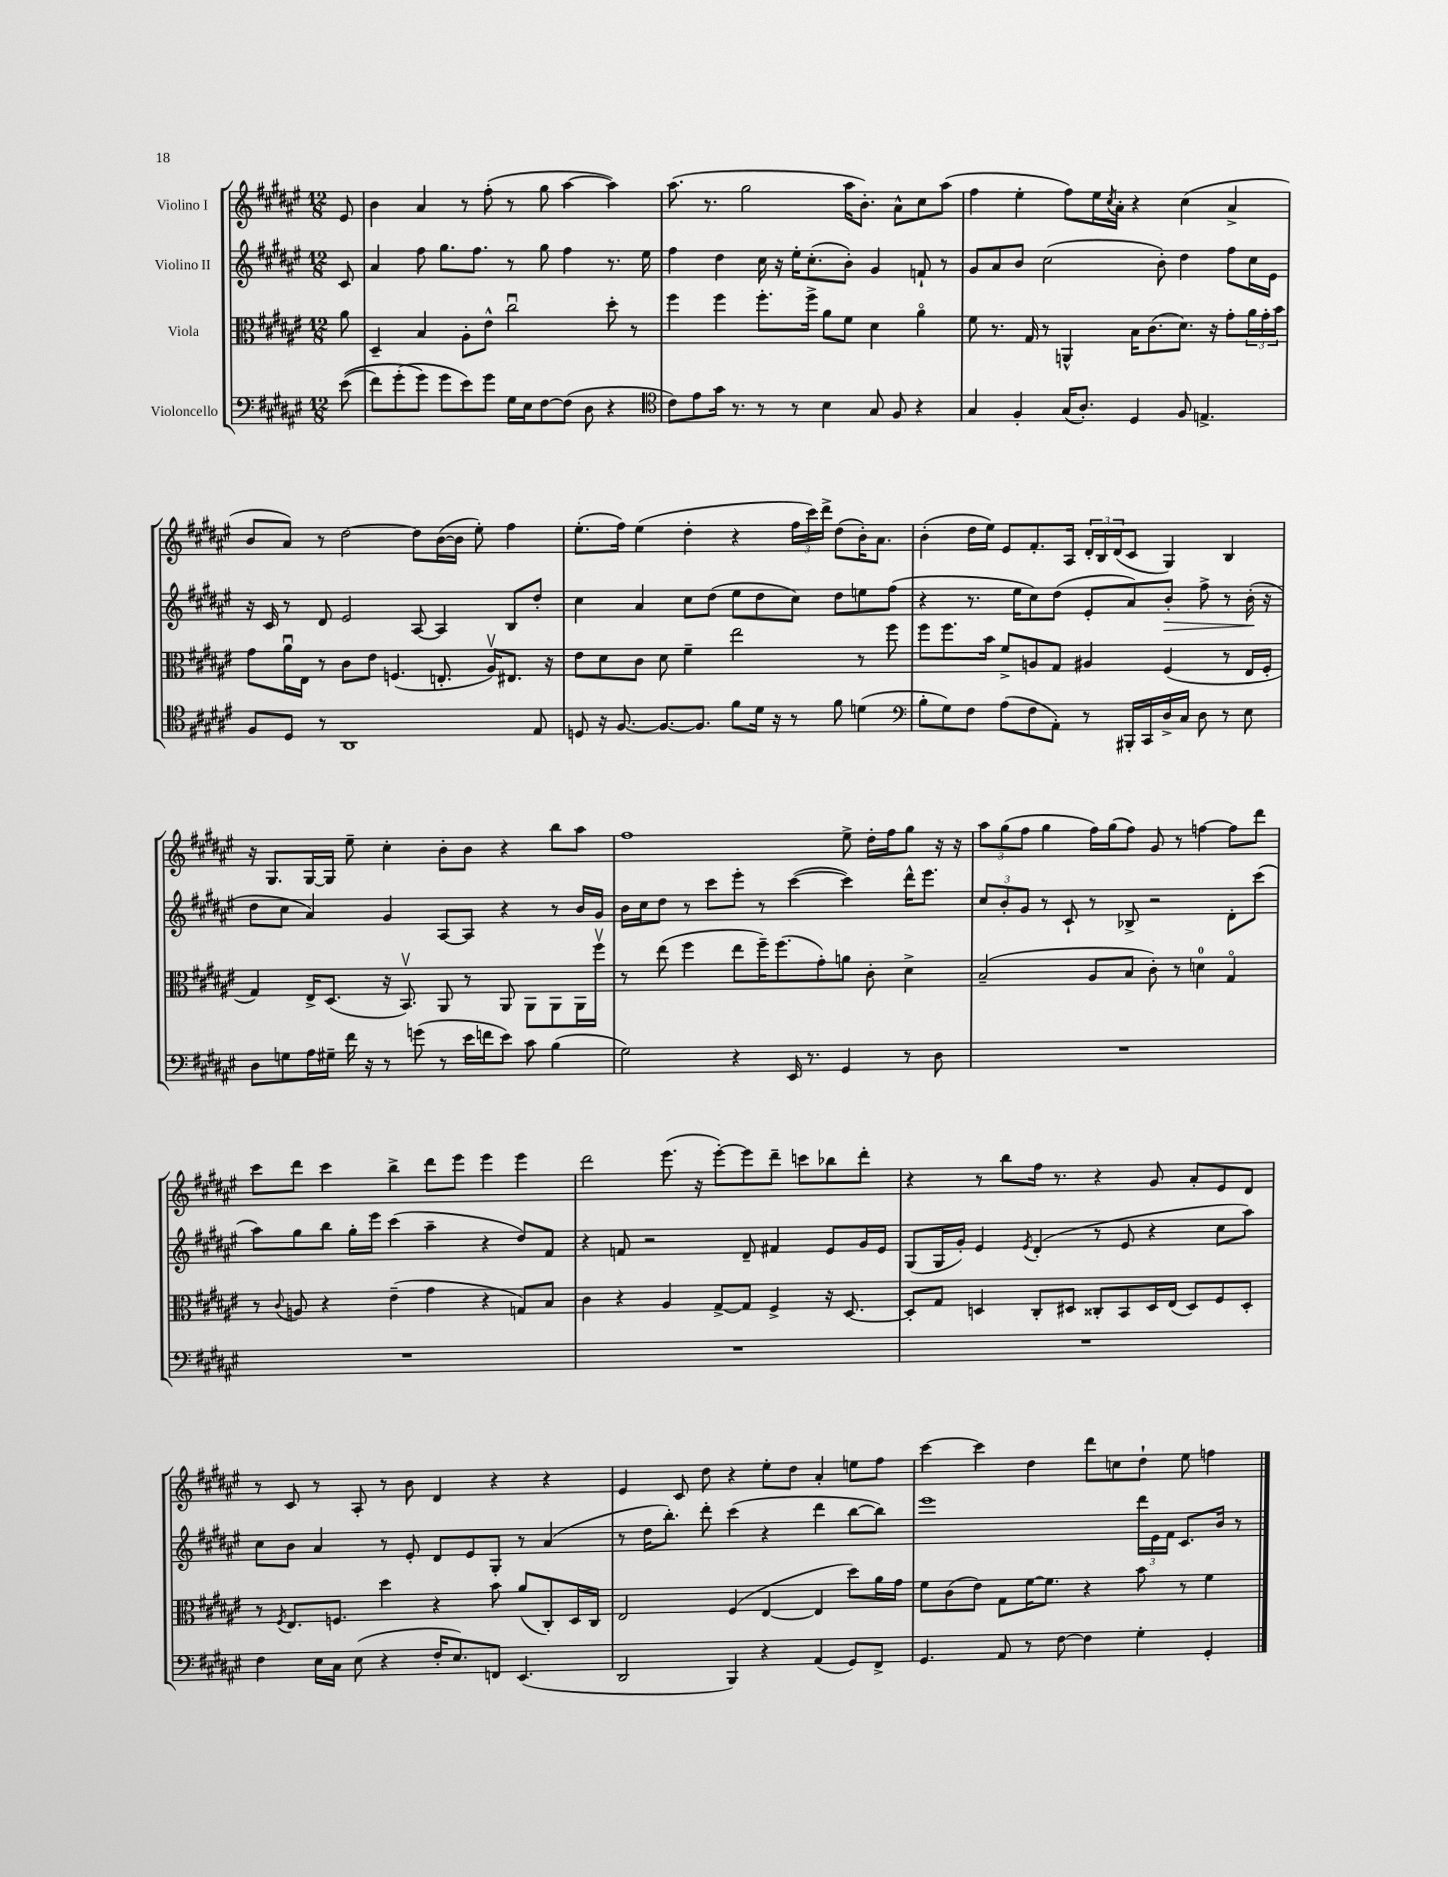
<<
\new StaffGroup <<
\new Staff = "s0" \with { instrumentName = "Violino I" } {
    \clef treble \key fis \major \numericTimeSignature \time 12/8 \partial 8
    eis'8 |
    b'4 ais'4 r8 fis''8-.( r8 gis''8 ais''4~ ais''4) |
    ais''8.( r8. gis''2 ais''16 b'8.-.) ais'8-^ cis''8 ais''8( |
    fis''4 eis''4-. fis''8) eis''16 \acciaccatura { cis''8 } ais'16-. r4 cis''4( ais'4-> |
    b'8 ais'8) r8 dis''2~ dis''8 b'16~( b'16 eis''8-.) fis''4 |
    eis''8.-.( fis''16) eis''4( dis''4-. r4 \tuplet 3/2 { fis''16 cis'''16) dis'''16-> } dis''8( b'16-.) ais'8. |
    b'4-.( dis''16 eis''16) eis'8 fis'8.-. ais16 \tuplet 3/2 { dis'16-. b16 dis'16( } cis'8 gis4) b4 |
    r16 gis8. gis16~ gis16 eis''8-- cis''4-. b'8-. b'8 r4 b''8 ais''8 |
    fis''1 eis''8-> dis''16-. fis''16 gis''8 r16 r16 |
    \tuplet 3/2 { ais''8 gis''8( fis''8 } gis''4 fis''16) gis''16( fis''8) gis'8 r8 f''4~ f''8 dis'''8 |
    cis'''8 dis'''8 cis'''4 b''4-> dis'''8 eis'''8 eis'''4 eis'''4 |
    dis'''2 eis'''8.( r16 eis'''8~-.) eis'''8 dis'''8-- c'''8 bes''8 dis'''8-. |
    r4 r8 b''8 fis''16 r8. r4 gis'8 ais'8-. eis'8 dis'8 |
    r8 cis'8 r8 ais8-. r8 b'8 dis'4 r4 r4 |
    eis'4 cis'8 dis''8 r4 eis''8-. dis''8 ais'4-. e''8 fis''8 |
    cis'''4~ cis'''4 dis''4 dis'''8 c''8 dis''8-! eis''8 f''4 \bar "|." |
}
\new Staff = "s1" \with { instrumentName = "Violino II" } {
    \clef treble \key fis \major \numericTimeSignature \time 12/8 \partial 8
    cis'8 |
    ais'4 fis''8 gis''8. fis''8. r8 gis''8 fis''4 r8. eis''16 |
    fis''4 dis''4 cis''16 r16 eis''16-. cis''8.-.( b'8-.) gis'4 f'8-! r8 |
    gis'8 ais'8 b'8 cis''2( b'8-.) dis''4 fis''8 cis''16 eis'16 |
    r16 cis'16 r8 dis'8 eis'2 ais8~ ais4 b8 dis''8-. |
    cis''4 ais'4 cis''8 dis''8( eis''8 dis''8 cis''8) dis''8 e''8 fis''8( |
    r4 r8. eis''16 cis''8) dis''8( eis'8-. ais'8) b'8-.\> fis''8-> r8 b'16-.\!( r16 |
    dis''8 cis''8 ais'4) gis'4 ais8~ ais8 r4 r8 b'16 gis'16 |
    b'16 cis''16 dis''8 r8 cis'''8 eis'''8-. r8 cis'''4~( cis'''4) dis'''16-^ eis'''8. |
    \tuplet 3/2 { cis''8 b'8-. gis'8 } r8 cis'8-! r8 bes8-> r2 dis'8-. cis'''8( |
    ais''8) gis''8 b''8 gis''16-. eis'''16 cis'''4( ais''4-- r4 dis''8) fis'8 |
    r4 f'8 r2 dis'8-- fis'4 eis'8 gis'16 eis'16 |
    gis8( gis16 gis'16-.) eis'4 \acciaccatura { eis'8 } dis'4-.( r8 eis'8 r4 cis''8 ais''8) |
    cis''8 b'8 ais'4 r8 eis'8-. dis'8 eis'8 gis8-. r8 ais'4( |
    r8 dis''16 b''8.-.) dis'''8-. cis'''4( r4 dis'''4 b''8~ b''8) |
    eis'''1 \tuplet 3/2 { dis'''16 eis'16 fis'16 } cis'8. b'16 r8 \bar "|." |
}
\new Staff = "s2" \with { instrumentName = "Viola" } {
    \clef alto \key fis \major \numericTimeSignature \time 12/8 \partial 8
    ais'8 |
    dis4-- b4 ais8-. eis'8-^ cis''2\downbow dis''8-. r8 |
    fis''4 fis''4 fis''8.-. fis''16-> ais'8 fis'8 dis'4 ais'4\flageolet |
    fis'8 r8. gis16 r8 a,4-^ b16 cis'8.( dis'8.) r16 gis'8-. \tuplet 3/2 { ais'16 gis'16-. b'16 } |
    gis'8 ais'16\downbow eis16 r8 cis'8 eis'8 f4.( e8.-. ais16\upbow) eis8. r16 |
    eis'8 dis'8 cis'8 dis'8 fis'4-- eis''2 r8 fis''8 |
    fis''8 fis''8. b'16 fis'8-> a8 gis8 ais4 fis4( r8 eis16 fis16-. |
    gis4) eis16-> dis8.( r16 b,8.\upbow) ais,8 r8 ais,8 ais,8 ais,8 ais,16 fis''16\upbow |
    r8 eis''8( fis''4 eis''8 fis''16--) fis''8.( gis'8-.) a'8 cis'8-. dis'4-> |
    b2--( ais8 b8 cis'8-.) r8 d'4-0 gis4\flageolet |
    r8 \appoggiatura { cis'8 } a8 r4 eis'4--( gis'4 r4 g8) b8 |
    cis'4 r4 ais4 gis8~-> gis8 fis4-> r16 dis8.~ |
    dis8-. gis8 d4 cis8-. dis8 cisis8-. b,8 dis16 eis16( dis8) fis8 dis8-. |
    r8 \acciaccatura { fis8 } eis8. f8. dis''4 r4 b'8 ais'8( cis8-.) dis16 cis16 |
    eis2 fis4( eis4~ eis4 dis''8) ais'16 gis'16 |
    fis'8 cis'8( eis'8) gis8 fis'16~ fis'8. r4 b'8 r8 fis'4 \bar "|." |
}
\new Staff = "s3" \with { instrumentName = "Violoncello" } {
    \clef bass \key fis \major \numericTimeSignature \time 12/8 \partial 8
    eis'8(\( |
    fis'8) gis'8-.( gis'8\) gis'8 eis'8) gis'8 gis16 eis16 fis8~ fis8( dis8 r4 |
    \clef tenor cis'8) eis'8 gis'16 r8. r8 r8 b4 gis8 fis8 r4 |
    gis4 fis4-. gis16( ais8.-.) dis4 fis8 e4.-> |
    fis8 dis8 r8 ais,1 eis8 |
    d8 r16 fis8.~ fis8.~ fis8. fis'8 dis'16 r16 r8 fis'8 d'4( |
    \clef bass b8-. gis8) fis8 ais8( fis8 ais,8-.) r8 bis,,16-. cis,16 dis16-> cis16 dis8 r8 eis8 |
    dis8 g8 ais16 gis16-- fis'16 r16 r8 g'8( r8 eis'16 f'16 eis'8) cis'8 b4( |
    gis2) r4 eis,16 r8. gis,4 r8 dis8 |
    R1. |
    R1. |
    R1. |
    R1. |
    fis4 eis16 cis16 eis8( r4 fis16-. eis8.) f,8 eis,4.( |
    dis,2 b,,4) r4 ais,4( gis,8) fis,8-> |
    gis,4. ais,8 r8 fis8~ fis4 gis4-. gis,4-. \bar "|." |
}
>>
>>
\layout { \context { \Score \remove "Bar_number_engraver" } }
